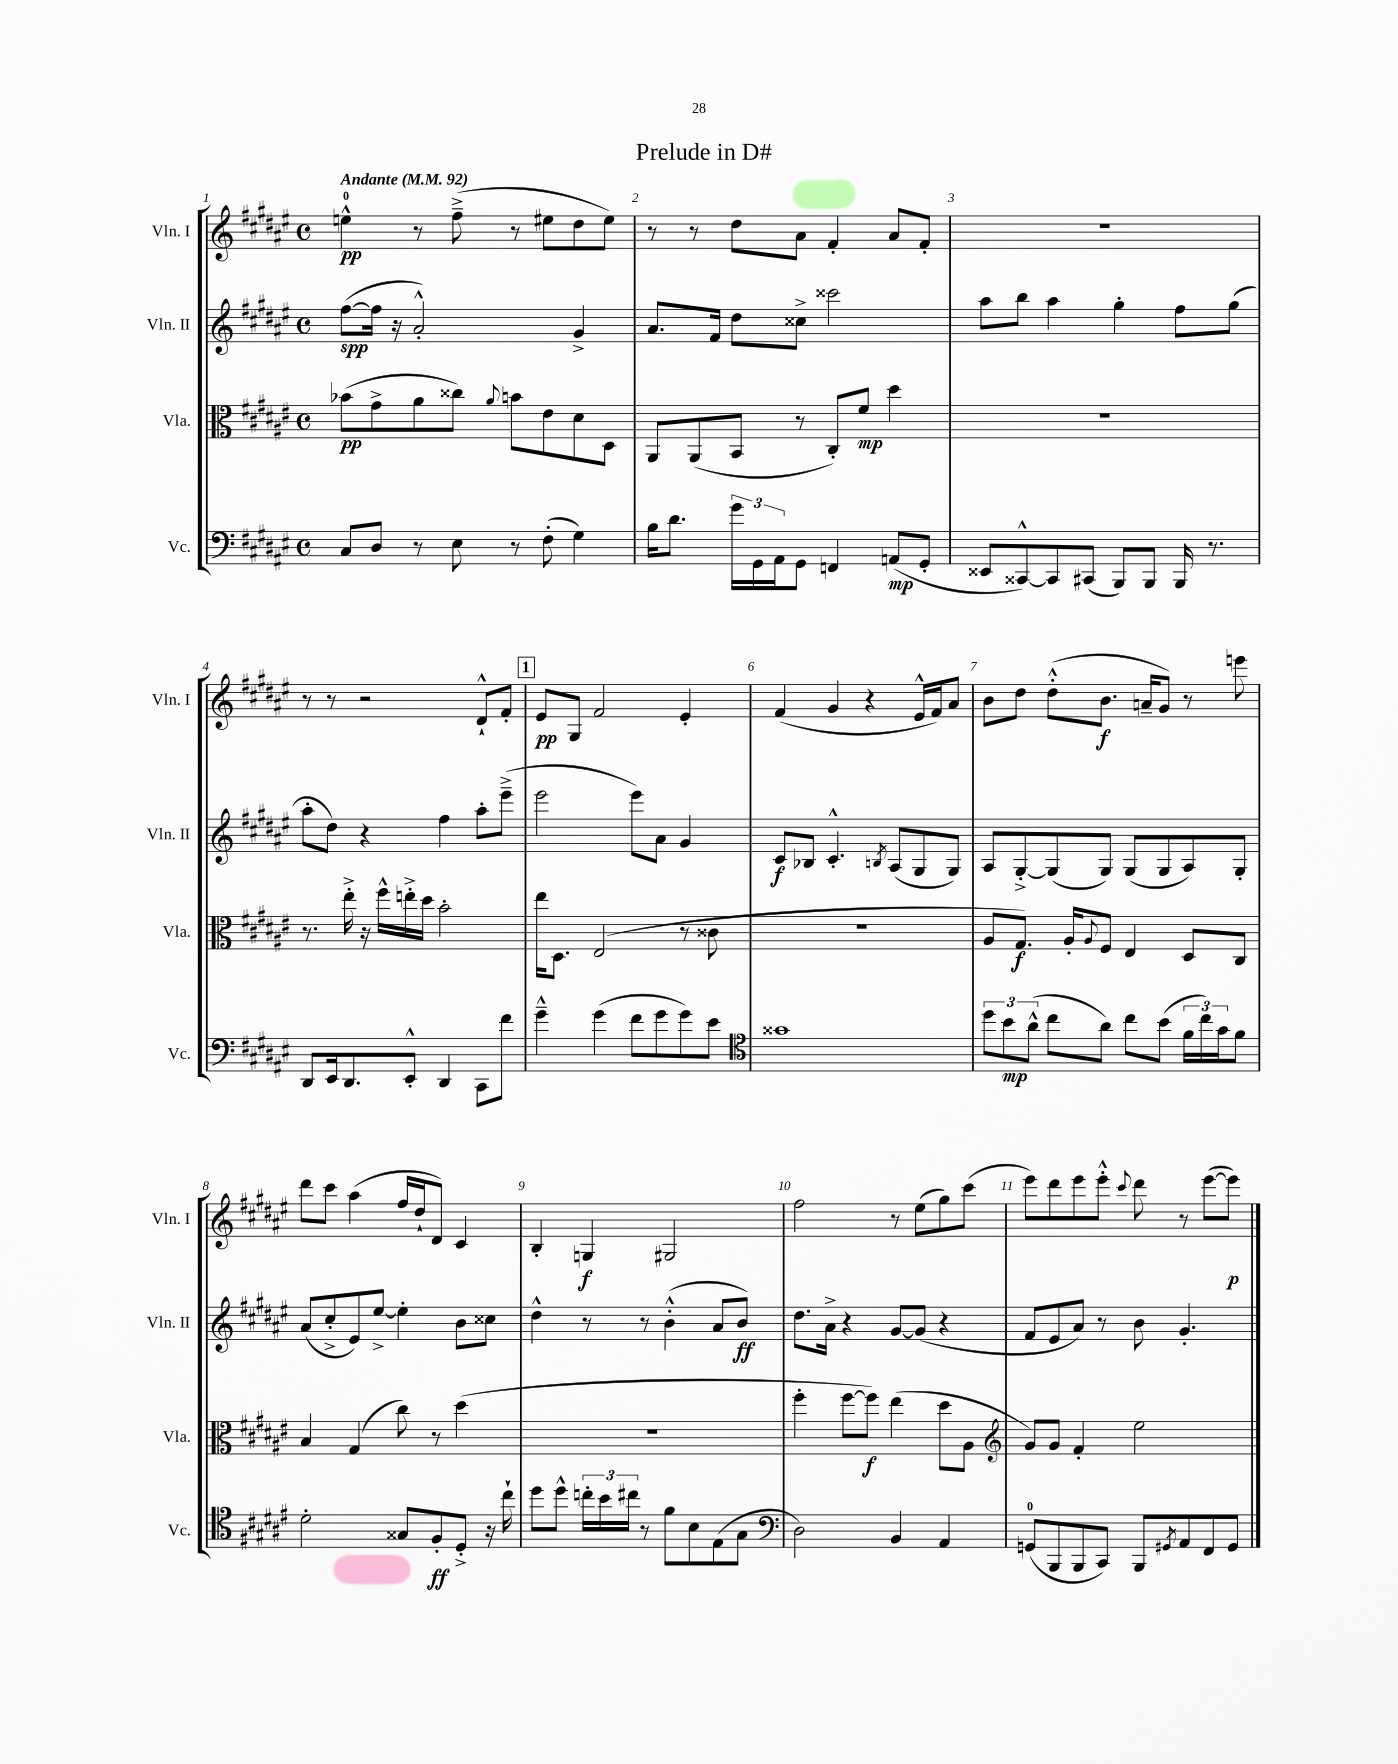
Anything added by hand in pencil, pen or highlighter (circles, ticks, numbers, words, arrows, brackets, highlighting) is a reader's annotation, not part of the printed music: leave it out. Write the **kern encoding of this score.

**kern	**dynam	**kern	**dynam	**kern	**dynam	**kern	**dynam
*part4	*part4	*part3	*part3	*part2	*part2	*part1	*part1
*staff4	*staff4	*staff3	*staff3	*staff2	*staff2	*staff1	*staff1
*I"Vc.	*	*I"Vla.	*	*I"Vln. II	*	*I"Vln. I	*
*I'Vc.	*	*I'Vla.	*	*I'Vln. II	*	*I'Vln. I	*
*clefF4	*	*clefC3	*	*clefG2	*	*clefG2	*
*k[f#c#g#d#a#e#]	*	*k[f#c#g#d#a#e#]	*	*k[f#c#g#d#a#e#]	*	*k[f#c#g#d#a#e#]	*
*M4/4	*	*M4/4	*	*M4/4	*	*M4/4	*
*met(c)	*	*met(c)	*	*met(c)	*	*met(c)	*
*MM92	*	*MM92	*	*MM92	*	*MM92	*
=1	=1	=1	=1	=1	=1	=1	=1
!	!	!	!	!	!	!LO:TX:a:B:t=Andante	!
8C#/L	.	(8b-X\L	pp	([8ff#\L	spp	4een^^\	pp
8D#/J	.	8g#^\	.	16ff#\Jk]	.	.	.
.	.	.	.	16r	.	.	.
8r	.	8a#\	.	2a#'^^/)	.	8r	.
8E#\	.	8cc##X\J)	.	.	.	(8ff#~^\	.
.	.	8qqa#/	.	.	.	.	.
8r	.	8bn\L	.	.	.	8r	.
(8F#'\	.	8e#\	.	.	.	8ee#X\L	.
4G#\)	.	8d#\	.	4g#^/	.	8dd#\	.
.	.	8D#\J	.	.	.	8ee#\J)	.
=2	=2	=2	=2	=2	=2	=2	=2
16B\KL	.	8AA#/L	.	8.a#/L	.	8r	.
8.d#\J	.	.	.	.	.	.	.
.	.	(8AA#/	.	.	.	8r	.
.	.	.	.	16f#/Jk	.	.	.
24g#\LL	.	8BB/J	.	8dd#\L	.	8dd#\L	.
24GG#\	.	.	.	.	.	.	.
24AA#\J	.	.	.	.	.	.	.
8GG#\J	.	8r	.	8cc##X^\J	.	8a#\J	.
4FFn/	.	8C#'/L)	.	2ccc##X\	.	4f#'/	.
.	.	8f#/J	mp	.	.	.	.
(8AAn/L	mp	4dd#\	.	.	.	8a#/L	.
8GG#'/J	.	.	.	.	.	8f#'/J	.
=3	=3	=3	=3	=3	=3	=3	=3
8EE##X/L	.	1r	.	8aa#\L	.	1r	.
[8CC##X^^/)	.	.	.	8bb\J	.	.	.
8CC##/]	.	.	.	4aa#\	.	.	.
(8CC#X/J	.	.	.	.	.	.	.
8BBB/L)	.	.	.	4gg#'\	.	.	.
8BBB/J	.	.	.	.	.	.	.
16BBB/	.	.	.	8ff#\L	.	.	.
8.r	.	.	.	.	.	.	.
.	.	.	.	(8gg#\J	.	.	.
!!LO:LB:g=z
=4	=4	=4	=4	=4	=4	=4	=4
8DD#/L	.	8.r	.	8aa#'\L	.	8r	.
16EE#/k	.	.	.	8dd#\J)	.	8r	.
8.DD#/	.	16ee#'^\	.	.	.	.	.
.	.	16r	.	4r	.	2r	.
.	.	16ff#^^\LL	.	.	.	.	.
8EE#'^^/J	.	16een'^\	.	.	.	.	.
.	.	16dd#\JJ	.	.	.	.	.
4DD#/	.	2b'\	.	4ff#\	.	.	.
8CC#\L	.	.	.	8aa#'\L	.	8d#`^^/L	.
8f#\J	.	.	.	(8eee#~^\J	.	8f#'/J	.
!!LO:REH:place=s1:t=1
=5	=5	=5	=5	=5	=5	=5	=5
4g#~^^\	.	16ee#\KL	.	2eee#\	.	8e#/L	pp
.	.	8.D#\J	.	.	.	.	.
.	.	.	.	.	.	8G#/J	.
(4g#\	.	(2E#/	.	.	.	2f#/	.
8f#\L	.	.	.	8eee#\L)	.	.	.
8g#\	.	.	.	8a#\J	.	.	.
8g#\)	.	8r	.	4g#/	.	4e#'/	.
8e#\J	.	8c##X\	.	.	.	.	.
=6	=6	=6	=6	=6	=6	=6	=6
*clefC4	*	*	*	*	*	*	*
1g##X	.	1r	.	8c#/L	f	(4f#/	.
.	.	.	.	8B-X/J	.	.	.
.	.	.	.	4.c#'^^/	.	4g#/	.
.	.	.	.	.	.	4r	.
.	.	.	.	8qBn/	.	.	.
.	.	.	.	(8A#/L	.	.	.
.	.	.	.	8G#/	.	16e#^^/LL	.
.	.	.	.	.	.	16f#/J)	.
.	.	.	.	8G#/J)	.	8a#/J	.
=7	=7	=7	=7	=7	=7	=7	=7
12dd#\L	.	8A#/L	.	8A#/L	.	8b\L	.
12b\	mp	.	.	.	.	.	.
.	.	8.G#/J)	f	[8G#'^/	.	8dd#\J	.
(12a#^^\J	.	.	.	.	.	.	.
8cc#\L	.	.	.	(8G#/]	.	(8dd#'^^\L	.
.	.	16A#'/KL	.	.	.	.	.
.	.	8qqA#/	.	.	.	.	.
8a#\J)	.	8F#/J	.	8G#/J)	.	8.b\J	f
8cc#\L	.	4E#/	.	(8G#/L	.	.	.
.	.	.	.	.	.	16an~/KL	.
(8b\J	.	.	.	8G#/	.	8g#/J)	.
24f#\LL	.	8D#/L	.	8A#/)	.	8r	.
24cc#\)	.	.	.	.	.	.	.
24g#\J	.	.	.	.	.	.	.
8f#\J	.	8C#/J	.	8G#'/J	.	8eeen\	.
!!LO:LB:g=z
=8	=8	=8	=8	=8	=8	=8	=8
2d#'\	.	4B/	.	(8a#/L	.	8ddd#\L	.
.	.	.	.	8cc#'^/	.	8ccc#\J	.
.	.	(4G#/	.	8e#/)	.	(4aa#\	.
.	.	.	.	[8ee#^/J	.	.	.
8G##X/L	.	8cc#\)	.	4ee#'\]	.	16ff#/LL	.
.	.	.	.	.	.	16dd#`/J	.
8F#'/	ff	8r	.	.	.	8d#/J)	.
8D#'^/J	.	(4dd#\	.	8b\L	.	4c#/	.
16r	.	.	.	8cc##X\J	.	.	.
16cc#`\	.	.	.	.	.	.	.
=9	=9	=9	=9	=9	=9	=9	=9
8dd#\L	.	1r	.	4dd#^^\	.	4B'/	.
8dd#^^\J	.	.	.	.	.	.	.
24ccn'\LL	.	.	.	8r	.	4Gn/	f
24b\	.	.	.	.	.	.	.
24cc#X\JJ	.	.	.	.	.	.	.
8r	.	.	.	8r	.	.	.
8f#\L	.	.	.	(4b'^^\	.	2G#X/	.
8B\	.	.	.	.	.	.	.
(8E#\	.	.	.	8a#/L	.	.	.
8G#\J	.	.	.	8b/J)	ff	.	.
=10	=10	=10	=10	=10	=10	=10	=10
*clefF4	*	*	*	*	*	*	*
2D#\)	.	4ff#'\	.	8.dd#\L	.	2ff#\	.
.	.	.	.	16a#^\Jk	.	.	.
.	.	[8ff#\L	.	4r	.	.	.
.	.	8ff#\J])	f	.	.	.	.
4BB/	.	(4ee#\	.	[8g#/L	.	8r	.
.	.	.	.	(8g#/J]	.	(8ee#\L	.
4AA#/	.	8dd#\L	.	4r	.	8gg#\)	.
.	.	8A#\J	.	.	.	(8ccc#\J	.
=11	=11	=11	=11	=11	=11	=11	=11
*	*	*clefG2	*	*	*	*	*
(8GGn/L	.	8g#/L)	.	8f#/L	.	8eee#\L)	.
8BBB/	.	8g#/J	.	8e#/	.	8ddd#\	.
8BBB/	.	4f#'/	.	8a#/J)	.	8eee#\	.
8CC#/J)	.	.	.	8r	.	8eee#'^^\J	.
.	.	.	.	.	.	8qqccc#/	.
8BBB/L	.	2ee#\	.	8b\	.	8ddd#\	.
8qGG#X/	.	.	.	.	.	.	.
8AA#/	.	.	.	4.g#'/	.	8r	.
8FF#/	.	.	.	.	.	([8eee#\L	.
8GG#/J	.	.	.	.	.	8eee#\J])	p
==	==	==	==	==	==	==	==
*-	*-	*-	*-	*-	*-	*-	*-
